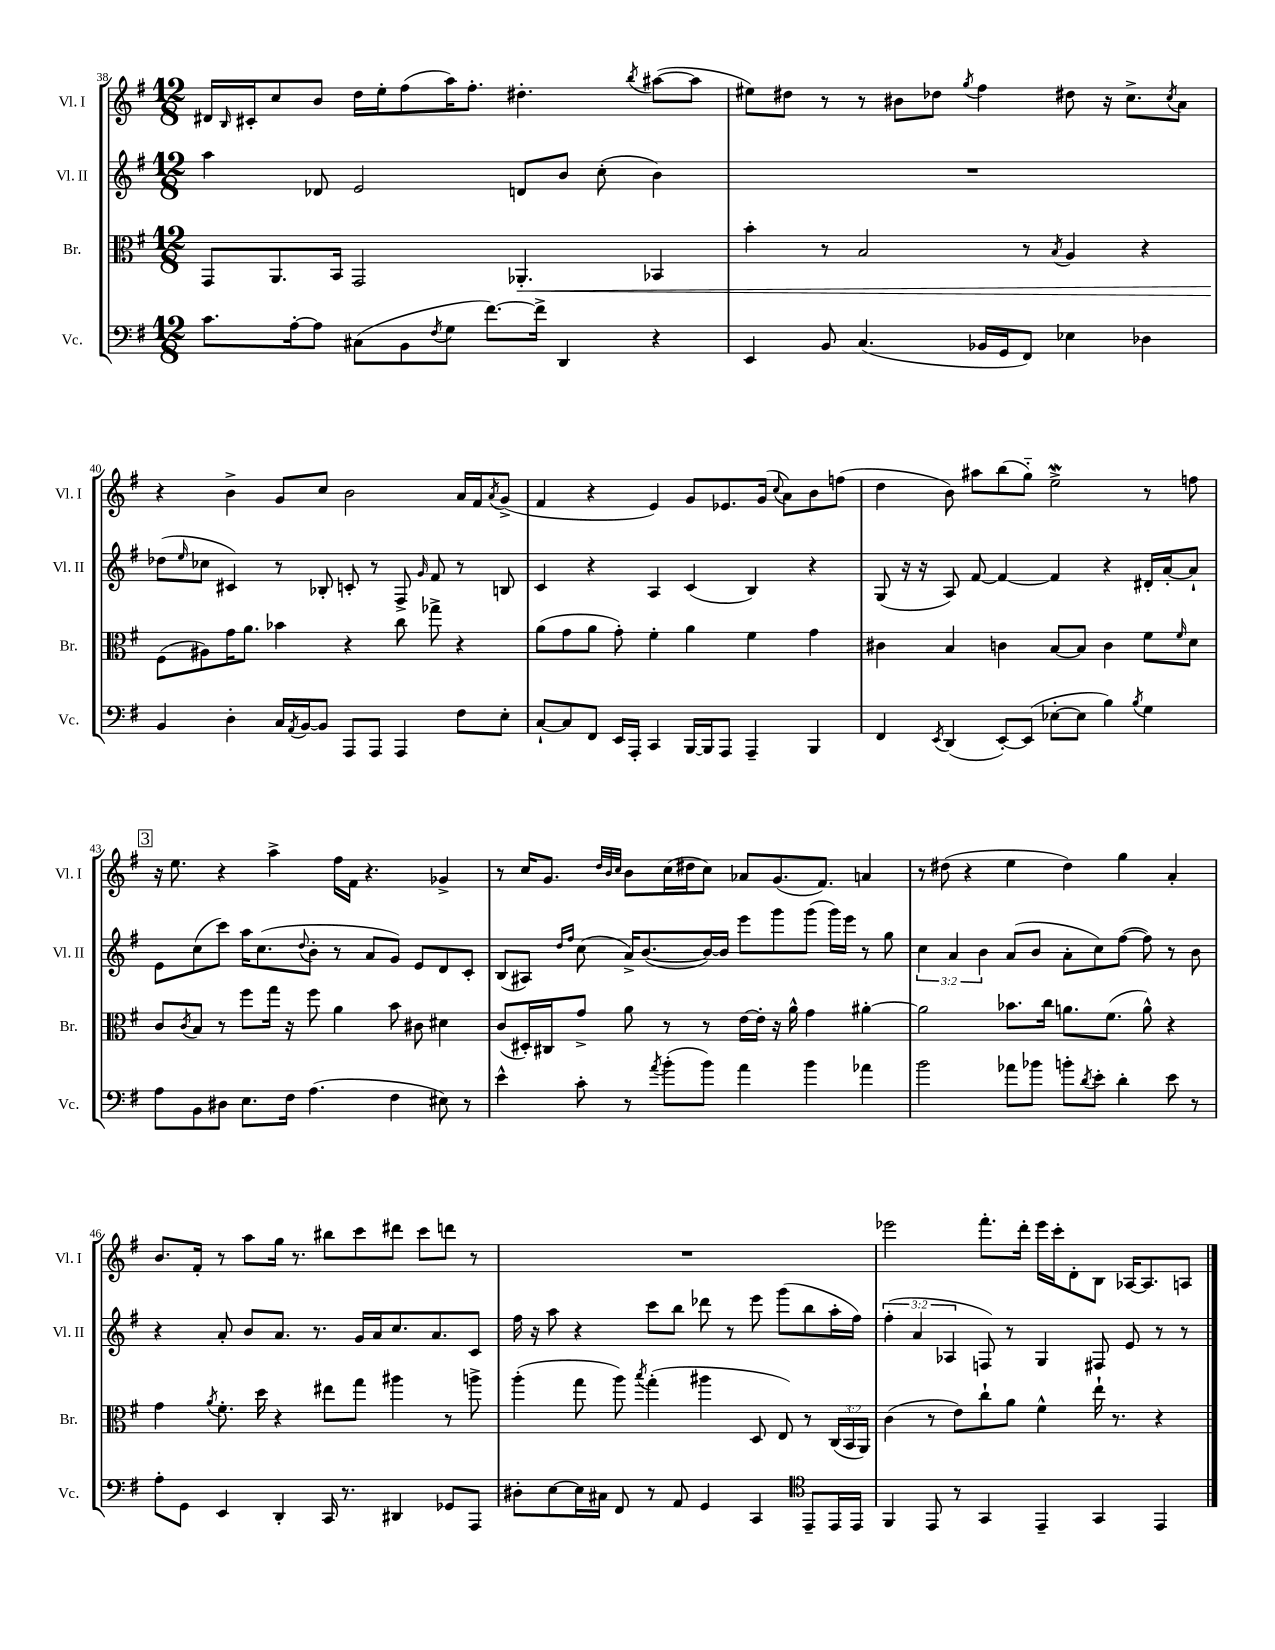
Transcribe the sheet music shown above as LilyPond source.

<<
\new StaffGroup <<
\new Staff = "s0" \with { instrumentName = "Vl. I" shortInstrumentName = "Vl. I" } {
    \clef treble \key g \major \numericTimeSignature \time 12/8
    dis'16 \grace { b16 } cis'16-. c''8 b'8 d''16 e''16-. fis''8( a''16) fis''8.-. dis''4.-. \acciaccatura { b''8 } ais''8~( ais''8 |
    eis''8) dis''8 r8 r8 bis'8 des''8 \acciaccatura { g''8 } fis''4 dis''8 r16 c''8.-> \acciaccatura { c''8 } a'8 |
    r4 b'4-> g'8 c''8 b'2 a'16 fis'16 \acciaccatura { a'8 } g'8->( |
    fis'4 r4 e'4) g'8 ees'8. g'16( \appoggiatura { c''8 } a'8) b'8 f''8( |
    d''4 b'8) ais''8 b''8( g''8-_) e''2->\mordent r8 f''8 |
    \mark \markup { \box "3" } r16 e''8. r4 a''4-> fis''16 fis'16 r4. ges'4-> |
    r8 c''16 g'8. \grace { d''32 b'32 c''32 } b'8 c''16( dis''16 c''8) aes'8 g'8.( fis'8.) a'4 |
    r8 dis''8( r4 e''4 dis''4) g''4 a'4-. |
    b'8. fis'16-. r8 a''8 g''16 r8. bis''8 c'''8 dis'''8 c'''8 d'''8 r8 |
    R1. |
    ees'''2 fis'''8.-. d'''16-. ees'''16 c'''16-. d'8-. b8 aes16~ aes8. a8 \bar "|." |
}
\new Staff = "s1" \with { instrumentName = "Vl. II" shortInstrumentName = "Vl. II" } {
    \clef treble \key g \major \numericTimeSignature \time 12/8 \override Staff.TupletNumber.text = #tuplet-number::calc-fraction-text
    a''4 des'8 e'2 d'8 b'8 c''8-.( b'4) |
    R1. |
    des''8( \grace { e''16 } ces''8 cis'4) r8 bes8-. c'8-. r8 fis8-> \grace { g'16 } fis'8 r8 b8 |
    c'4 r4 a4 c'4( b4) r4 |
    g8( r16 r16 a8) fis'8~ fis'4~ fis'4 r4 dis'16-. a'16~-. a'8-! |
    \mark \markup { \box "3" } e'8 c''8( c'''8) a''16 c''8.( \appoggiatura { d''8 } b'8-. r8 a'8 g'8) e'8 d'8 c'8-. |
    b8( ais8) \grace { d''16 fis''16 } c''8( a'16->) b'8.~( b'16~) b'16 e'''8 g'''8 g'''8( g'''16) e'''16 r8 g''8 |
    \tuplet 3/2 { c''4 a'4 b'4 } a'8( b'8 a'8-. c''8) fis''8~( fis''8) r8 b'8 |
    r4 a'8-. b'8 a'8. r8. g'16 a'16 c''8. a'8. c'8 |
    fis''16 r16 a''8 r4 c'''8 b''8 des'''8 r8 e'''8 g'''8( b''8 a''16-. fis''16) |
    \tuplet 3/2 { fis''4-.( a'4 aes4 } f8) r8 g4 fis8 e'8 r8 r8 \bar "|." |
}
\new Staff = "s2" \with { instrumentName = "Br." shortInstrumentName = "Br." } {
    \clef alto \key g \major \numericTimeSignature \time 12/8 \override Staff.TupletNumber.text = #tuplet-number::calc-fraction-text
    g,8 a,8. b,16 g,2 aes,4.-.\< bes,4 |
    b'4-. r8 b2 r8 \acciaccatura { b8 } a4 r4 |
    fis8\!( ais8) g'16 a'8. bes'4 r4 c''8 ges''8-> r4 |
    a'8( g'8 a'8 g'8-.) fis'4-. a'4 fis'4 g'4 |
    cis'4 b4 c'4 b8~ b8 c'4 fis'8 \grace { fis'16 } d'8 |
    \mark \markup { \box "3" } c'8 \acciaccatura { c'8 } b8 r8 fis''8 g''16 r16 fis''8 a'4 b'8 cis'8 dis'4 |
    c'8( dis16-.) cis16 g'8-> a'8 r8 r8 e'16~ e'16-. r16 a'16-^ g'4 ais'4~-. |
    ais'2 bes'8. c''16 a'8. fis'8.( a'8-^) r4 |
    g'4 \acciaccatura { a'8 } fis'8.-. d''16 r4 eis''8 g''8 ais''4 r8 a''8-> |
    a''4-.( g''8 a''8) \acciaccatura { b''8 } g''4-.( ais''4 d8 e8) r8 \tuplet 3/2 { c16( b,16 a,16) } |
    c'4( r8 e'8) c''8-! a'8 fis'4-^ e''16-! r8. r4 \bar "|." |
}
\new Staff = "s3" \with { instrumentName = "Vc." shortInstrumentName = "Vc." } {
    \clef bass \key g \major \numericTimeSignature \time 12/8
    c'8. a16~-. a8 cis8( b,8 \acciaccatura { fis8 } g8 fis'8.~) fis'16-> d,4 r4 |
    e,4 b,8 c4.( bes,16 g,16 fis,8) ees4 des4 |
    b,4 d4-. c16 \acciaccatura { a,8 } b,16~ b,8 a,,8 a,,8 a,,4 fis8 e8-. |
    c8~-! c8 fis,8 e,16 a,,16-. c,4 b,,16~ b,,16 a,,8 a,,4-- b,,4 |
    fis,4 \acciaccatura { e,8 } d,4( e,8~-.) e,8( ees8~-. ees8 b4) \acciaccatura { b8 } g4 |
    \mark \markup { \box "3" } a8 b,8 dis8 e8. fis16 a4.( fis4 eis8) r8 |
    e'4-^ c'8-. r8 \acciaccatura { a'8 } b'8-.( b'8) a'4 b'4 aes'4 |
    b'2 aes'8 bes'8 b'8-. \acciaccatura { d'8 } e'8-. d'4-. e'8 r8 |
    a8-. g,8 e,4 d,4-. c,16 r8. dis,4 ges,8 a,,8 |
    dis8-. e8~ e16 cis16 fis,8 r8 a,8 g,4 c,4 \clef tenor e,8-- e,16 e,16 |
    fis,4 e,8 r8 g,4 e,4-- g,4 e,4 \bar "|." |
}
>>
>>
\layout { \context { \Score currentBarNumber = #38 } }
